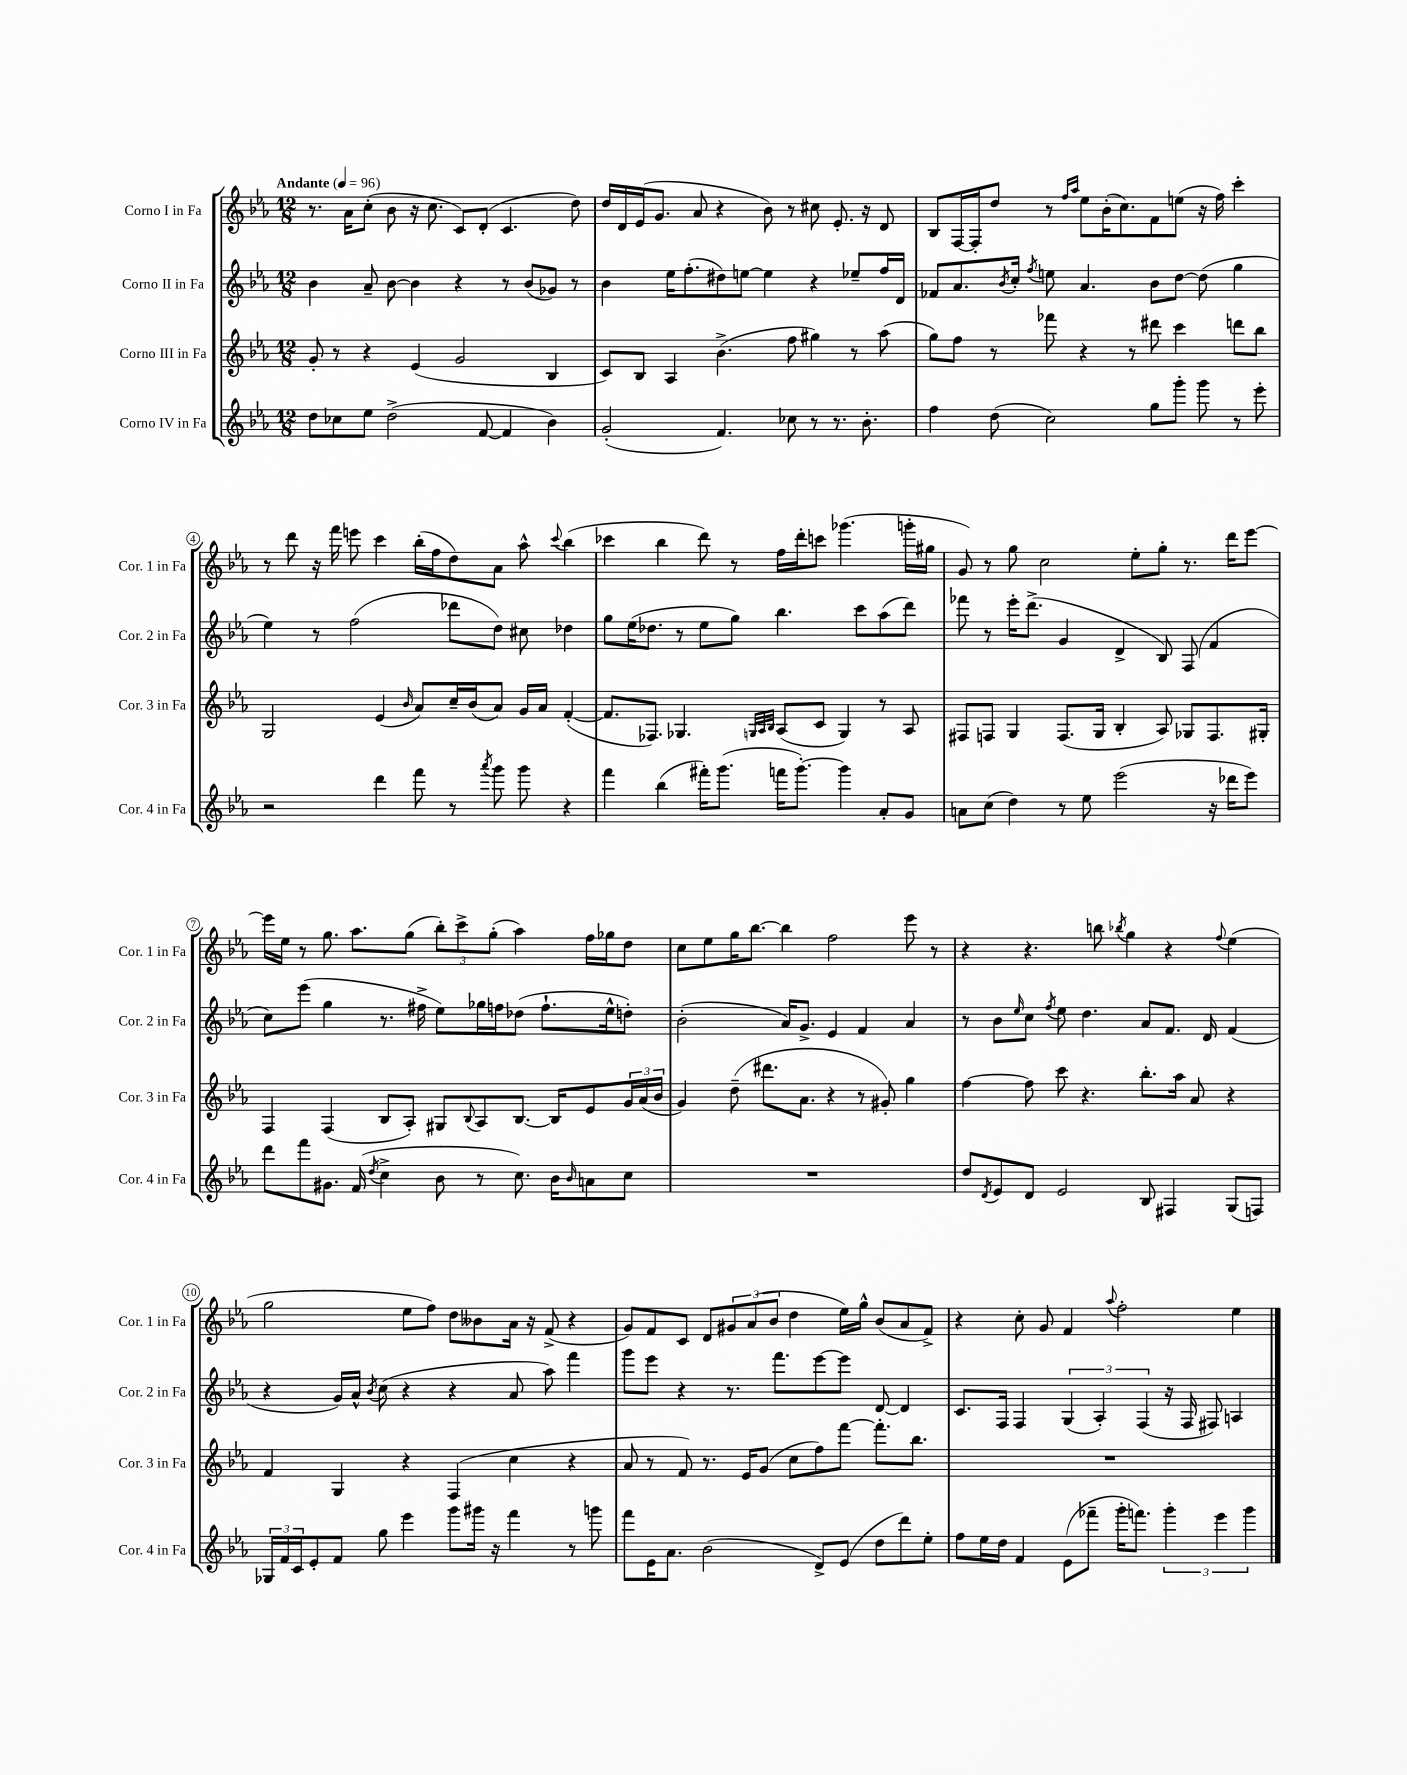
<<
\new StaffGroup <<
\new Staff = "s0" \with { instrumentName = "Corno I in Fa" shortInstrumentName = "Cor. 1 in Fa" } {
    \clef treble \key ees \major \numericTimeSignature \time 12/8 \tempo "Andante" 4 = 96
    r8. aes'16 c''8-.( bes'8 r16 c''8. c'8) d'8-.( c'4. d''8) |
    d''16 d'16 ees'16( g'8. aes'8 r4 bes'8) r8 cis''8 ees'8.-. r16 d'8 |
    bes8 f16~ f16-. d''8 r8 \grace { f''16 aes''16 } ees''8 bes'16-.( c''8.) f'8 e''8( r16 f''16) c'''4-. |
    r8 d'''8 r16 f'''16 e'''8 c'''4 bes''16-.( f''16 d''8) aes'8 aes''8-^ \appoggiatura { c'''8 } bes''4( |
    ces'''4 bes''4 d'''8) r8 f''16 d'''16-. c'''8 ges'''4.( g'''16-. gis''16 |
    g'8) r8 g''8 c''2 ees''8-. g''8-. r8. d'''16 ees'''8~ |
    ees'''16 ees''16 r8 g''8. aes''8. g''8( \tuplet 3/2 { bes''8-.) c'''8-> g''8-.( } aes''4) f''16 ges''16 d''8 |
    c''8 ees''8 g''16 bes''8.~ bes''4 f''2 ees'''8 r8 |
    r4 r4. b''8 \acciaccatura { bes''8 } g''4 r4 \appoggiatura { f''8 } ees''4( |
    g''2 ees''8 f''8) d''8 beses'8 aes'16 r16 f'8->( r4 |
    g'8) f'8 c'8 d'8 \tuplet 3/2 { gis'8 aes'8( bes'8 } d''4 ees''16) g''16-^ bes'8( aes'8 f'8->) |
    r4 c''8-. g'8 f'4 \appoggiatura { aes''8 } f''2-. ees''4 \bar "|." |
}
\new Staff = "s1" \with { instrumentName = "Corno II in Fa" shortInstrumentName = "Cor. 2 in Fa" } {
    \clef treble \key ees \major \numericTimeSignature \time 12/8
    bes'4 aes'8-- bes'8~ bes'4 r4 r8 bes'8( ges'8) r8 |
    bes'4 ees''16 f''8.-.( dis''8) e''8~ e''4 r4 ees''8-- f''16 d'16 |
    fes'8 aes'8. \acciaccatura { bes'8 } c''16-. \acciaccatura { f''8 } e''8 aes'4. bes'8 d''8~ d''8( g''4 |
    ees''4) r8 f''2( des'''8 d''8) cis''8 des''4 |
    g''8 ees''16( des''8. r8 ees''8 g''8) bes''4. c'''8 aes''8( d'''8) |
    fes'''8 r8 ees'''16-. d'''8.->( g'4 d'4-> bes8) f8( f'4 |
    c''8) ees'''8( g''4 r8. fis''16-> ees''8) ges''16 f''16 des''8( f''8.-! ees''16-^ d''8-.) |
    bes'2-.( aes'16) g'8.-> ees'4 f'4 aes'4 |
    r8 bes'8 \grace { ees''16 } c''8 \acciaccatura { f''8 } ees''8 d''4. aes'8 f'8. d'16 f'4( |
    r4 g'16) aes'16-^ \acciaccatura { bes'8 } c''8( r4 r4 aes'8 aes''8) f'''4 |
    g'''8 ees'''8 r4 r8. f'''8. ees'''8~ ees'''8 d'8~ d'4 |
    c'8. f16 f4 \tuplet 3/2 { g4( aes4-.) f4( } r16 f16 fis8) a4 \bar "|." |
}
\new Staff = "s2" \with { instrumentName = "Corno III in Fa" shortInstrumentName = "Cor. 3 in Fa" } {
    \clef treble \key ees \major \numericTimeSignature \time 12/8
    g'8-. r8 r4 ees'4( g'2 bes4 |
    c'8) bes8 aes4 bes'4.->( f''8 gis''4) r8 aes''8( |
    g''8) f''8 r8 fes'''8 r4 r8 dis'''8 c'''4 d'''8 bes''8 |
    g2 ees'4( \grace { bes'16 } aes'8) c''16-- bes'16( aes'8) g'16 aes'16 f'4~-.( |
    f'8. fes8.) ges4. \grace { g32 aes32 bes32 } aes8( c'8 g4) r8 aes8 |
    fis8 f8 g4 f8.( g16 bes4-. aes8) ges8 f8. gis16-. |
    f4 f4( bes8 aes8-.) gis8 \appoggiatura { bes8 } aes8 bes8.~ bes16 ees'8 \tuplet 3/2 { g'16 aes'16( bes'16 } |
    g'4) d''8--( dis'''8. aes'8. r4 r8 gis'8-.) g''4 |
    f''4~ f''8 c'''8 r4. bes''8.-. aes''16 aes'8 r4 |
    f'4 g4 r4 f4( c''4 r4 |
    aes'8 r8 f'8) r8. ees'16 g'8( c''8 f''8) f'''8~ f'''8.-. bes''8. |
    R1. \bar "|." |
}
\new Staff = "s3" \with { instrumentName = "Corno IV in Fa" shortInstrumentName = "Cor. 4 in Fa" } {
    \clef treble \key ees \major \numericTimeSignature \time 12/8
    d''8 ces''8 ees''8 d''2->( f'8~ f'4 bes'4) |
    g'2-.( f'4.) ces''8 r8 r8. bes'8.-. |
    f''4 d''8( c''2) g''8 g'''8-. g'''8 r8 ees'''8-. |
    r2 d'''4 f'''8 r8 \acciaccatura { aes'''8 } g'''8 g'''8 r4 |
    f'''4 bes''4( fis'''16-.) g'''8.( f'''16 g'''8.~-.) g'''4 aes'8-. g'8 |
    a'8 c''8( d''4) r8 ees''8 ees'''2( r16 des'''16 ees'''8) |
    d'''8 f'''8 gis'8. f'16( \acciaccatura { d''8 } c''4-> bes'8 r8 c''8.) bes'16 \grace { bes'16 } a'8 c''8 |
    R1. |
    d''8 \acciaccatura { d'8 } ees'8 d'8 ees'2 bes8 fis4 g8( f8) |
    \tuplet 3/2 { ges16 f'16 c'16 } ees'8-. f'8 g''8 ees'''4 g'''8 gis'''16 r16 f'''4 r8 g'''8 |
    f'''8 ees'16 aes'8. bes'2( d'8->) ees'8( d''8 d'''8) ees''8-. |
    f''8 ees''16 d''16 f'4 ees'8( fes'''8-- g'''16-. f'''8.) \tuplet 3/2 { g'''4-. ees'''4 g'''4 } \bar "|." |
}
>>
>>
\layout { \context { \Score \override BarNumber.stencil = #(make-stencil-circler 0.1 0.3 ly:text-interface::print) } }
